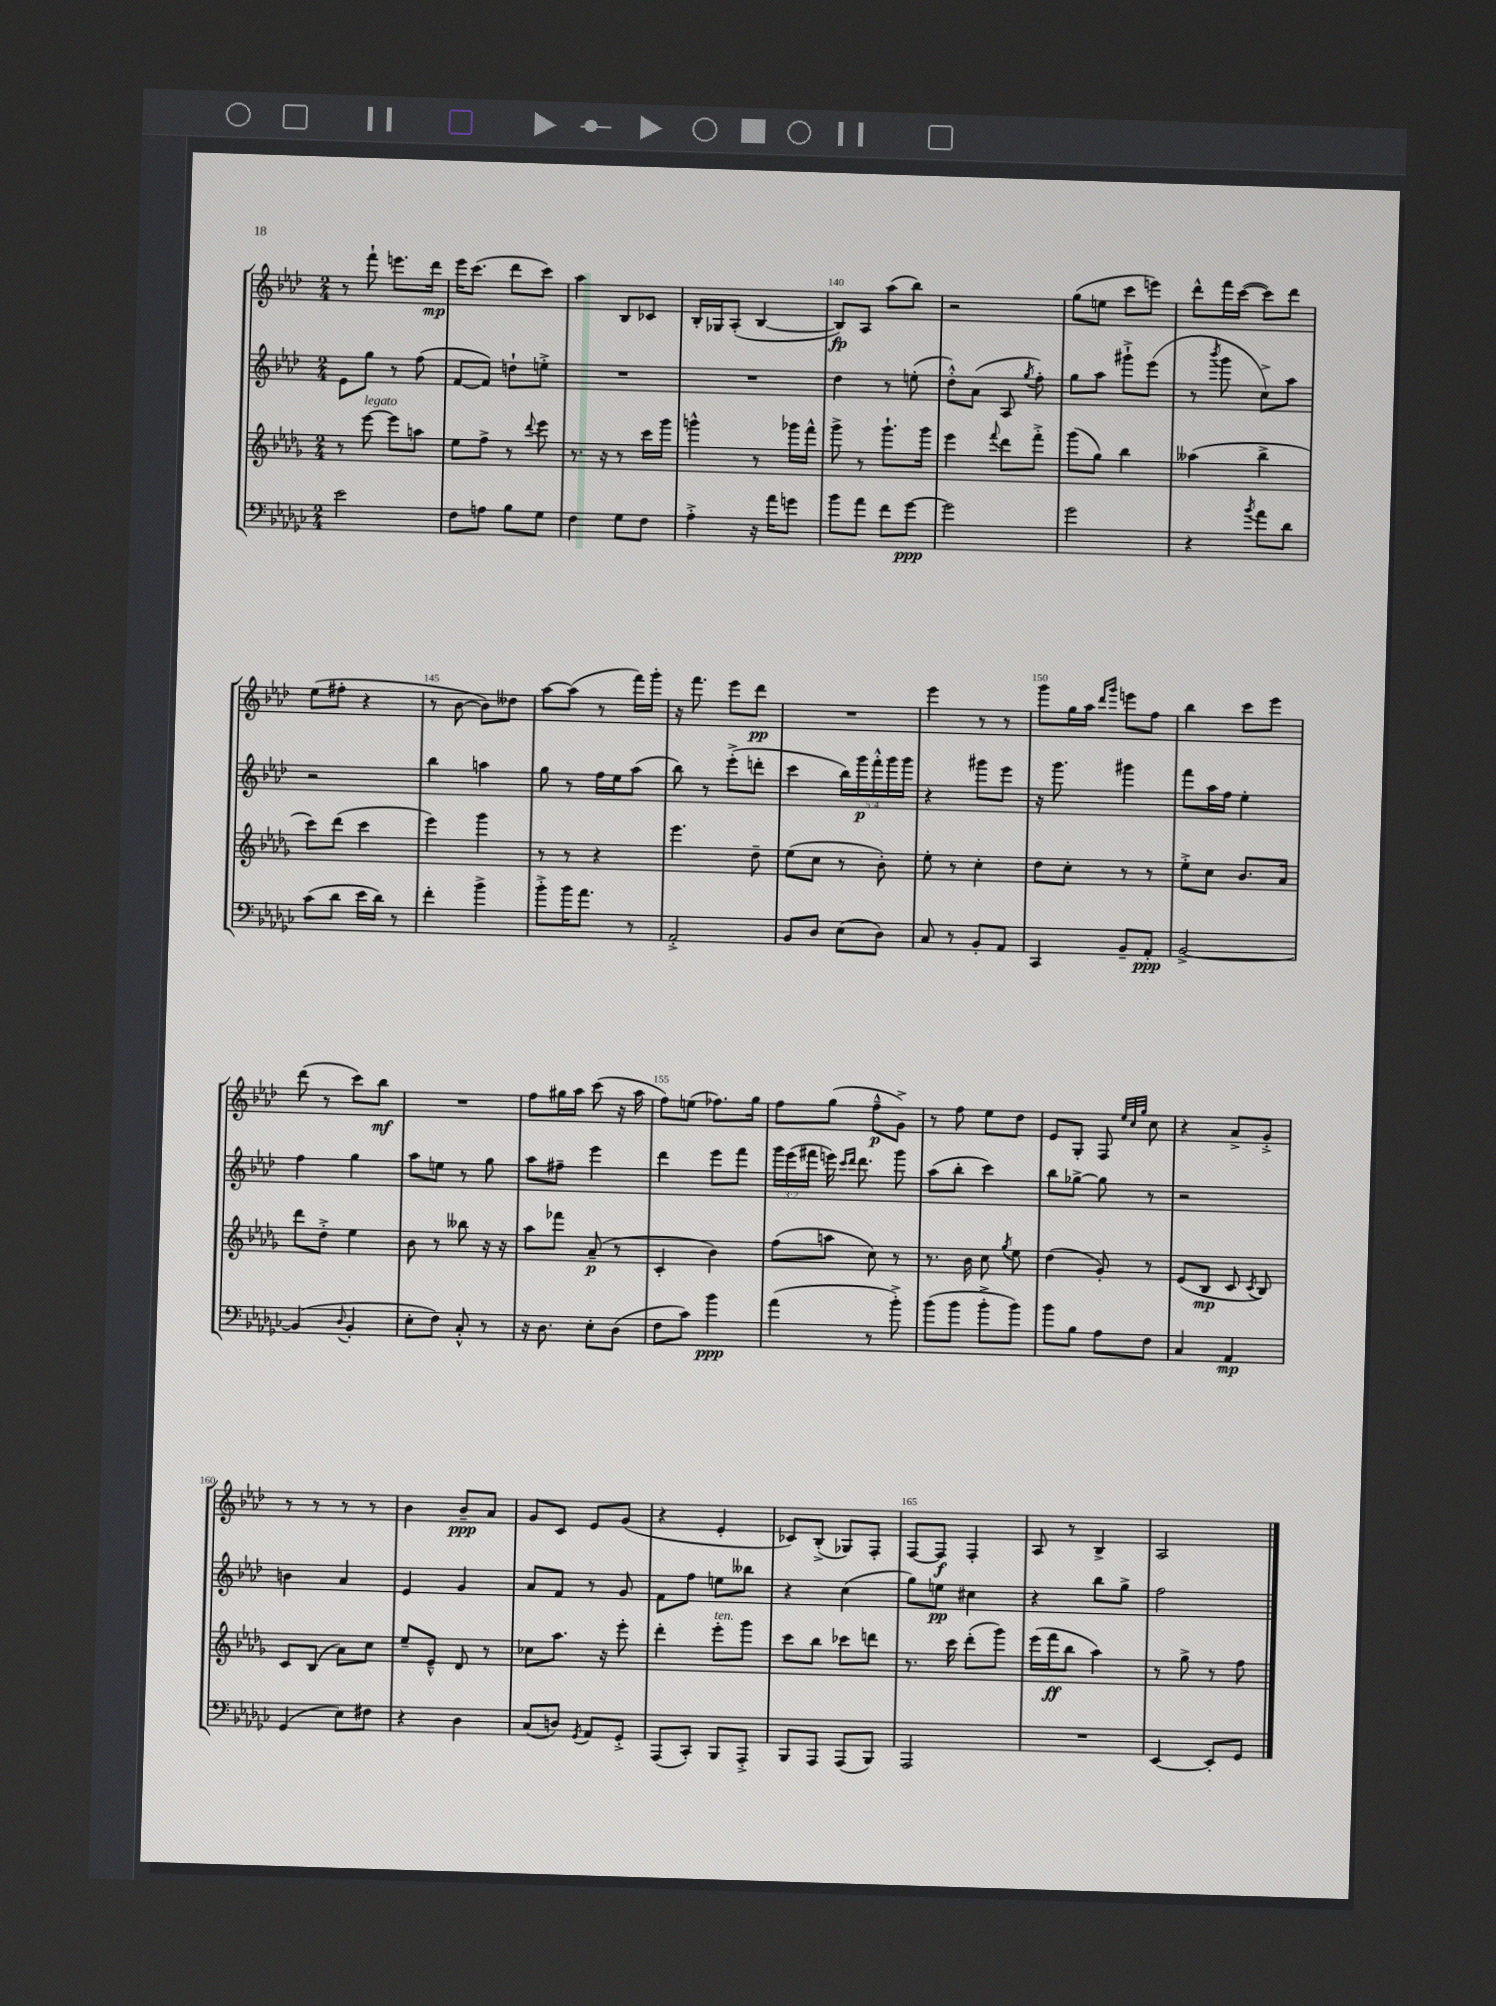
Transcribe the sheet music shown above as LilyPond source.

<<
\new StaffGroup <<
\new Staff = "s0" {
    \clef treble \key aes \major \numericTimeSignature \time 2/4
    \autoBeamOff r8 f'''8-! e'''8.[ des'''16]\mp |
    ees'''16[ c'''8.]( des'''8[ c'''8]) |
    aes''4 bes8[ ces'8] |
    bes16[-. ges16 aes8]-.( bes4~ |
    bes8[\fp) aes8] aes''8[( bes''8]) |
    r2 |
    g''8[( e''8] c'''8[ e'''8]) |
    des'''8[-^ f'''16 c'''16]~( c'''8[) des'''8] |
    ees''8[( fis''8]-. r4 |
    r8 bes'8~ bes'8[) deses''8] |
    aes''8[~ aes''8]( r8 f'''16[) g'''16]-. |
    r16 f'''8. ees'''8[ des'''8]\pp |
    R2 |
    ees'''4 r8 r8 |
    g'''8[ g''16 aes''16] \grace { des'''16[ g'''16] } e'''8[ f''8] |
    bes''4 c'''8[ ees'''8] |
    des'''8( r8 c'''8[) bes''8]\mf |
    R2 |
    f''8[ gis''16 aes''16] c'''8( r16 aes''16 |
    f''8[) e''8]( fes''8.[) g''16] |
    f''8[ g''8]( f''8[---^\p g'8]->) |
    r8 f''8 ees''8[ des''8] |
    ees'8[ g8]-. f8 \grace { ees''32[ c''32 g''32] } c''8 |
    r4 aes'8[-> g'8]-.-> |
    r8 r8 r8 r8 |
    bes'4 bes'8[--\ppp aes'8] |
    g'8[ c'8] ees'8[ g'8]( |
    r4 ees'4-. |
    ces'8[) bes8]-.->( ges8[) f8]-. |
    f8[~ f8]\f f4-. |
    aes8 r8 bes4-> |
    aes2 \bar "|." |
}
\new Staff = "s1" {
    \clef treble \key aes \major \numericTimeSignature \time 2/4 \override Staff.TupletNumber.text = #tuplet-number::calc-fraction-text
    \autoBeamOff ees'8[ g''8] r8 f''8( |
    f'8[~ f'8]) d''8[-! e''8]-.-> |
    R2 |
    R2 |
    des''4 r8 e''8-.( |
    des''8[-.-^) aes'8]( aes8 \acciaccatura { g''8 } f''8-.) |
    g''8[ aes''8] gis'''8[-!-> ees'''8]( |
    r8 \acciaccatura { bes'''8 } g'''8 c''8[->) aes''8] |
    r2 |
    bes''4 a''4 |
    g''8 r8 f''16[ ees''16 aes''8]( |
    bes''8) r8 ees'''8[-.->( d'''8]-. |
    c'''4 \tuplet 5/4 { bes''16[) g'''16\p f'''16-.-^ g'''16 g'''16] } |
    r4 gis'''8[ ees'''8] |
    r16 g'''8. gis'''4 |
    f'''8[ aes''16 f''16] ees''4-. |
    f''4 g''4 |
    aes''8[ e''8] r8 g''8 |
    aes''8[ fis''8]-- ees'''4 |
    des'''4 ees'''8[ f'''8] |
    \tuplet 3/2 { g'''16[ ees'''16( fis'''16] } e'''16) \grace { c'''16[ des'''16] } des'''8. g'''8 |
    aes''8[( bes''8]-. c'''4) |
    bes''8[ ges''8]~-> ges''8 r8 |
    r2 |
    b'4 aes'4 |
    ees'4 g'4 |
    aes'8[ f'8] r8 g'8 |
    f'8[ f''8] e''8[ beses''8] |
    r4 c''4( |
    g''8[) e''8]\pp cis''4 |
    r4 bes''8[ g''8]-> |
    f''2 \bar "|." |
}
\new Staff = "s2" {
    \clef treble \key des \major \numericTimeSignature \time 2/4
    \autoBeamOff r8 ees'''8~^\markup { \italic "legato" } ees'''8[ a''8] |
    ees''8[ f''8]-> r8 \appoggiatura { des'''8 } ees'''8 |
    r8. r16 r8 c'''16[ ges'''16] |
    g'''4-^ r8 ges'''16[ f'''16]-^ |
    ges'''8-> r8 ges'''8.[-! ges'''16] |
    ees'''4 \appoggiatura { f'''8 } des'''8[ f'''8]-.-> |
    ges'''8[( ges''8]) bes''4 |
    aeses''4( bes''4-> |
    c'''8[) des'''8]( c'''4 |
    ees'''4) ges'''4 |
    r8 r8 r4 |
    ees'''4. des''8-- |
    ees''8[( c''8] r8 bes'8-.) |
    ees''8-. r8 c''4-. |
    des''8[ c''8]-. r8 r8 |
    ees''8[-.-> c''8] bes'8.[ aes'16] |
    des'''8[ des''8]-.-> ees''4 |
    bes'8 r8 beses''8 r16 r16 |
    aes''8[ fes'''8] aes'8--\p( r8 |
    c'4-. bes'4) |
    f''8[( a''8] c''8) r8 |
    r8. bes'16 c''8 \acciaccatura { ges''8 } ees''8 |
    des''4( ges'8-.) r8 |
    ees'8[( bes8]\mp c'8 \acciaccatura { c'8 } bes8) |
    c'8[ bes8]( aes'8[) c''8] |
    ees''8[-- ees'8]---^ des'8 r8 |
    ces''8[ aes''8.] r16 ees'''8-. |
    des'''4-. ees'''8[-.^\markup { \italic "ten." } ges'''8] |
    c'''8[ bes''8] ces'''8[ d'''8] |
    r8. c'''16 des'''8[-.( ges'''8]) |
    ees'''16[( f'''16\ff bes''8] aes''4) |
    r8 ges''8-> r8 f''8 \bar "|." |
}
\new Staff = "s3" {
    \clef bass \key ges \major \numericTimeSignature \time 2/4
    \autoBeamOff ees'2 |
    f8[ a8] bes8[ ges8] |
    f4 ges8[ f8] |
    aes4-.-> r16 aes'16[ g'8] |
    bes'8[ aes'8] f'8[ ges'8]~\ppp |
    ges'2 |
    ges'2 |
    r4 \acciaccatura { bes'8 } aes'8[ des'8] |
    ces'8[( des'8] ees'16[ des'16]) r8 |
    f'4-. bes'4-> |
    bes'8[-.-> bes'16 aes'8.] r8 |
    aes,2-.-> |
    bes,8[ des8] ees8[( des8]) |
    ces8 r8 bes,8[-. aes,8] |
    ces,4 bes,8[-- aes,8]-.\ppp |
    bes,2~-> |
    bes,4( \appoggiatura { des8 } bes,4-. |
    ees8[-. f8]) ces8-.-^ r8 |
    r16 des8. ees8[-. des8]( |
    f8[ ces'8]) bes'4\ppp |
    aes'4( r8 bes'8-.->) |
    bes'8[( bes'8] bes'8[-.-> bes'8]) |
    bes'8[ bes8] aes8[ f8] |
    ces4 aes,4\mp |
    ges,4( ees8[) fis8] |
    r4 des4 |
    ces8[( d8]) \acciaccatura { ges,8 } aes,8[ ges,8]-.-> |
    aes,,8[( ces,8]-.) bes,,8[ aes,,8]-.-> |
    bes,,8[ aes,,8] aes,,8[( bes,,8]) |
    aes,,2 |
    R2 |
    ees,4~ ees,8[-. ges,8] \bar "|." |
}
>>
>>
\layout { \context { \Score currentBarNumber = #136 \override BarNumber.break-visibility = ##(#f #t #t) barNumberVisibility = #(every-nth-bar-number-visible 5) } }
